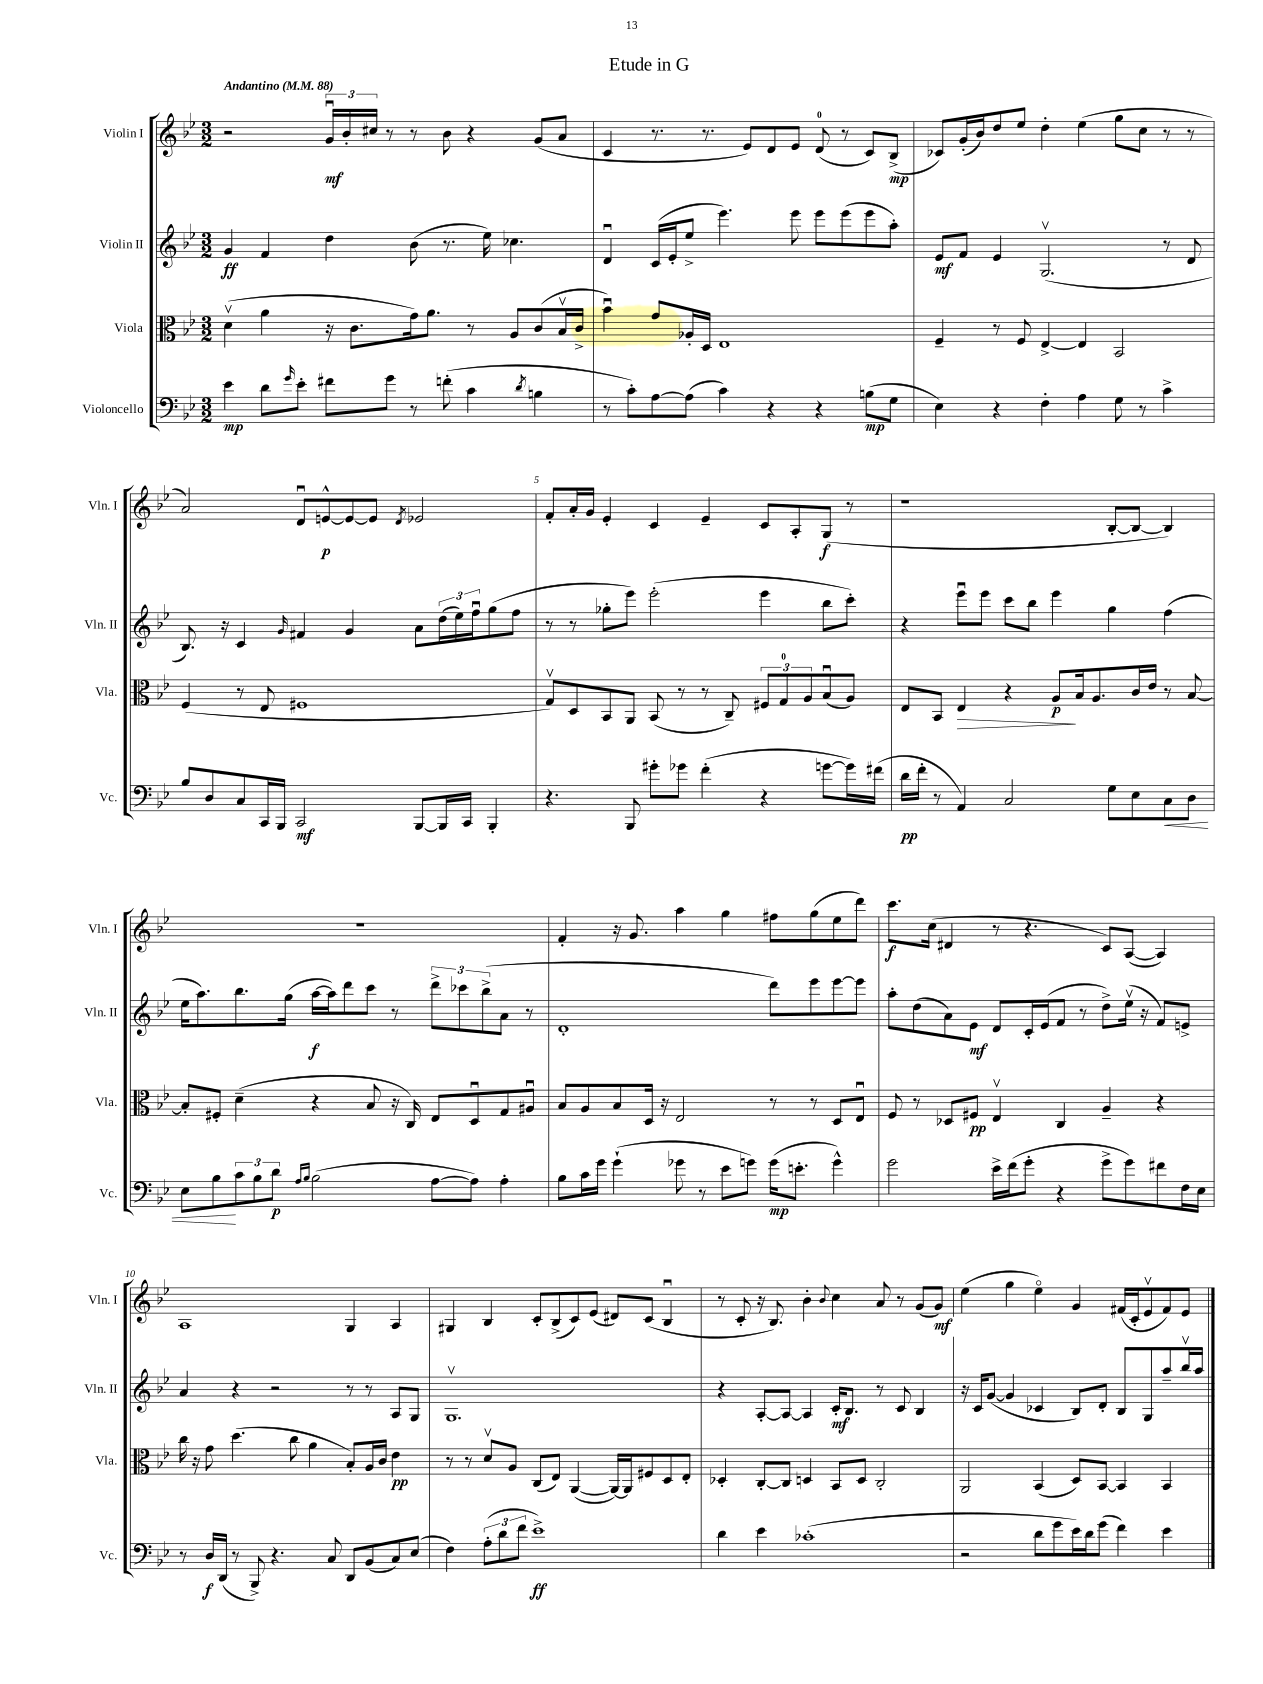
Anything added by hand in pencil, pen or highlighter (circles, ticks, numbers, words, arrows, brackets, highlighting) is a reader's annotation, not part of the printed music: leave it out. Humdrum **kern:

**kern	**kern	**kern	**kern
*staff4	*staff3	*staff2	*staff1
*clefF4	*clefC3	*clefG2	*clefG2
*k[b-e-]	*k[b-e-]	*k[b-e-]	*k[b-e-]
*M3/2	*M3/2	*M3/2	*M3/2
*MM88	*MM88	*MM88	*MM88
4e-	(4dv	4g	2r
8d	4a	4f	.
16qqg	.	.	.
8e-'	.	.	.
8f#	16r	4dd	24gu
.	.	.	24b-'
.	8.c	.	.
.	.	.	24cc#
8g	.	.	8r
8r	16g)	(8b-	8r
.	8.a	.	.
(8f'	.	8.r	8b-
4c	8r	.	4r
.	.	16ee-)	.
.	8A	4.cc-	.
8qd	.	.	.
4B	(8c	.	(8g
.	16B-v	.	8a
.	16c^	.	.
=	=	=	=
8r	4b-u)	4du	4c
8c')	.	.	.
[8A	8g	(16c	8.r
.	.	16e-'	.
(8A]	16A-'	8ee-^	.
.	16D	.	8.r
4c)	1E-	4.eee-)	.
.	.	.	8e-)
4r	.	.	8d
.	.	8eee-	8e-
4r	.	8eee-	(8d
.	.	(8eee-	8r
(8B	.	8eee-	8c)
8G	.	8aa')	(8B-^
=	=	=	=
4E-)	4F~	8e-	8c-)
.	.	8f	(16g'
.	.	.	16b-)
4r	8r	4e-	8dd
.	8F	.	8ee-
4F'	[4E-^	(2.Gv	4dd'
4A	4E-]	.	(4ee-
8G	2BB-	.	8gg
8r	.	.	8cc
4c^	.	8r	8r
.	.	8d	8r
=	=	=	=
8B-	(4F	8.B-)	2a)
8D	.	.	.
.	.	16r	.
8C	8r	4c	.
16CC	8E-	.	.
16BBB-	.	.	.
.	.	16qqg	.
2CC	1F#	4f#	8du
.	.	.	[8e^^
.	.	4g	8e_
.	.	.	8e]
.	.	.	8qd
[8BBB-	.	8a	2e-
16BBB-]	.	(24dd	.
.	.	24ee-)	.
16CC	.	.	.
.	.	24ffu	.
4BBB-'	.	(8gg	.
.	.	8ff	.
=	=	=	=
4.r	8Gv)	8r	8f'
.	8D	8r	16a'
.	.	.	16g
.	8BB-	8gg-'	4e-'
8BBB-	8AA	8eee-)	.
8g#'	(8BB-	(2eee-'	4c
8g-	8r	.	.
(4f'	8r	.	4e-~
.	8C~)	.	.
4r	12F#	4eee-	8c
.	12G	.	.
.	.	.	8A'
.	12A	.	.
[8g	(8B-u	8bb-	(8G
16g])	8A)	8ccc')	8r
(16f#	.	.	.
=	=	=	=
16d	8E-	4r	1r
16f'	.	.	.
8r	8BB-	.	.
4AA)	4E-	8eee-u	.
.	.	8eee-	.
2C	4r	8ccc	.
.	.	8bb-	.
.	8A	4eee-	.
.	16B-	.	.
.	8.A	.	.
8G	.	4gg	[8B-'
8E-	16c	.	8B-_
.	16e-	.	.
8C	8r	(4ff	4B-])
8D	[8B-	.	.
=	=	=	=
8E-	8B-']	16ee-	1.r
.	.	8.aa)	.
8B-	8F#'	.	.
12c	(4d~	8.bb-	.
12B-	.	.	.
12d	.	.	.
.	.	(16gg	.
16qqA	.	.	.
16qqB-	.	.	.
(2B-	4r	[16aa	.
.	.	16aa])	.
.	.	8ddd	.
.	8B-	8ccc	.
.	16r	8r	.
.	16C)	.	.
[8A	8E-	12ddd^	.
.	.	12ccc-	.
8A])	8Du	.	.
.	.	(12bb-^	.
4A'	8G	8a	.
.	8A#u	8r	.
=	=	=	=
8B-	8B-	1d'	4f'
16c	8A	.	.
16g	.	.	.
(4g`	8B-	.	16r
.	.	.	8.g
.	16D	.	.
.	16r	.	.
8g-	2E-	.	4aa
8r	.	.	.
8e-	.	.	4gg
8g)	.	.	.
(16g	8r	8ddd)	8ff#
8.e'	.	.	.
.	8r	8eee-	(8gg
4g^^)	8D	[8eee-	8ee-
.	8E-u	8eee-]	8ddd)
=	=	=	=
2g	8F	8aa'	8.ccc
.	8r	(8dd	.
.	.	.	(16cc
.	8D-	8a)	4d#
.	8F#	8e-	.
16e-^	4E-v	8d	8r
(16f	.	.	.
8g'	.	16c'	4.r
.	.	(16e-	.
4r	4C	8f	.
.	.	8r	.
8g^	4A~	8dd^)	8c)
8g)	.	(16ee-v	([8A
.	.	16r	.
8f#	4r	8f)	4A])
16F	.	8e^	.
16E-	.	.	.
=	=	=	=
8r	16cc	4a	1A
.	16r	.	.
16D	8g	.	.
(16DD	.	.	.
8r	(4.dd	4r	.
8BBB-^)	.	.	.
4.r	.	2r	.
.	8cc	.	.
.	4a	.	.
8C	.	.	.
8DD	8B-')	8r	4G
(8BB-	16A	8r	.
.	16c	.	.
8C)	4e-	8A	4A
(8E-	.	8G	.
=	=	=	=
4F)	8r	1.Gv	4G#
.	8r	.	.
(12A'	8dv	.	4B-
12d	.	.	.
.	8A	.	.
12f	.	.	.
1e-^)	(8C	.	8c'
.	8E-)	.	(8B-^
.	([4AA	.	8c)
.	.	.	(8e-
.	16AA_)	.	8d#)
.	16AA]	.	.
.	8F#	.	(8c
.	8D	.	4B-u
.	8E-'	.	.
=	=	=	=
4d	4D-'	4r	8r
.	.	.	8c'
4e-	[8C'	[8A'	16r
.	.	.	8.B-)
.	8C]	8A_	.
(1c-'	4D	4A]	4b-'
.	.	.	8qqb-
.	8BB-	16c'	4cc
.	.	8.B-	.
.	8D	.	.
.	2C'	8r	8a
.	.	8c	8r
.	.	4B-	(8g
.	.	.	8g)
=	=	=	=
2r	2AA	16r	(4ee-
.	.	16c	.
.	.	([8g	.
.	.	4g]	4gg
8d	(4BB-	4c-	4ee-o)
8g	.	.	.
16e-)	8D)	8B-)	4g
16d	.	.	.
(8g	[8BB-	8d'	.
4f)	4BB-]	8B-	(16f#
.	.	.	16c'
.	.	8G	8e-v
4e-	4BB-	8aa~	8f#)
.	.	16bb-v	8e-
.	.	16aa	.
==	==	==	==
*-	*-	*-	*-
